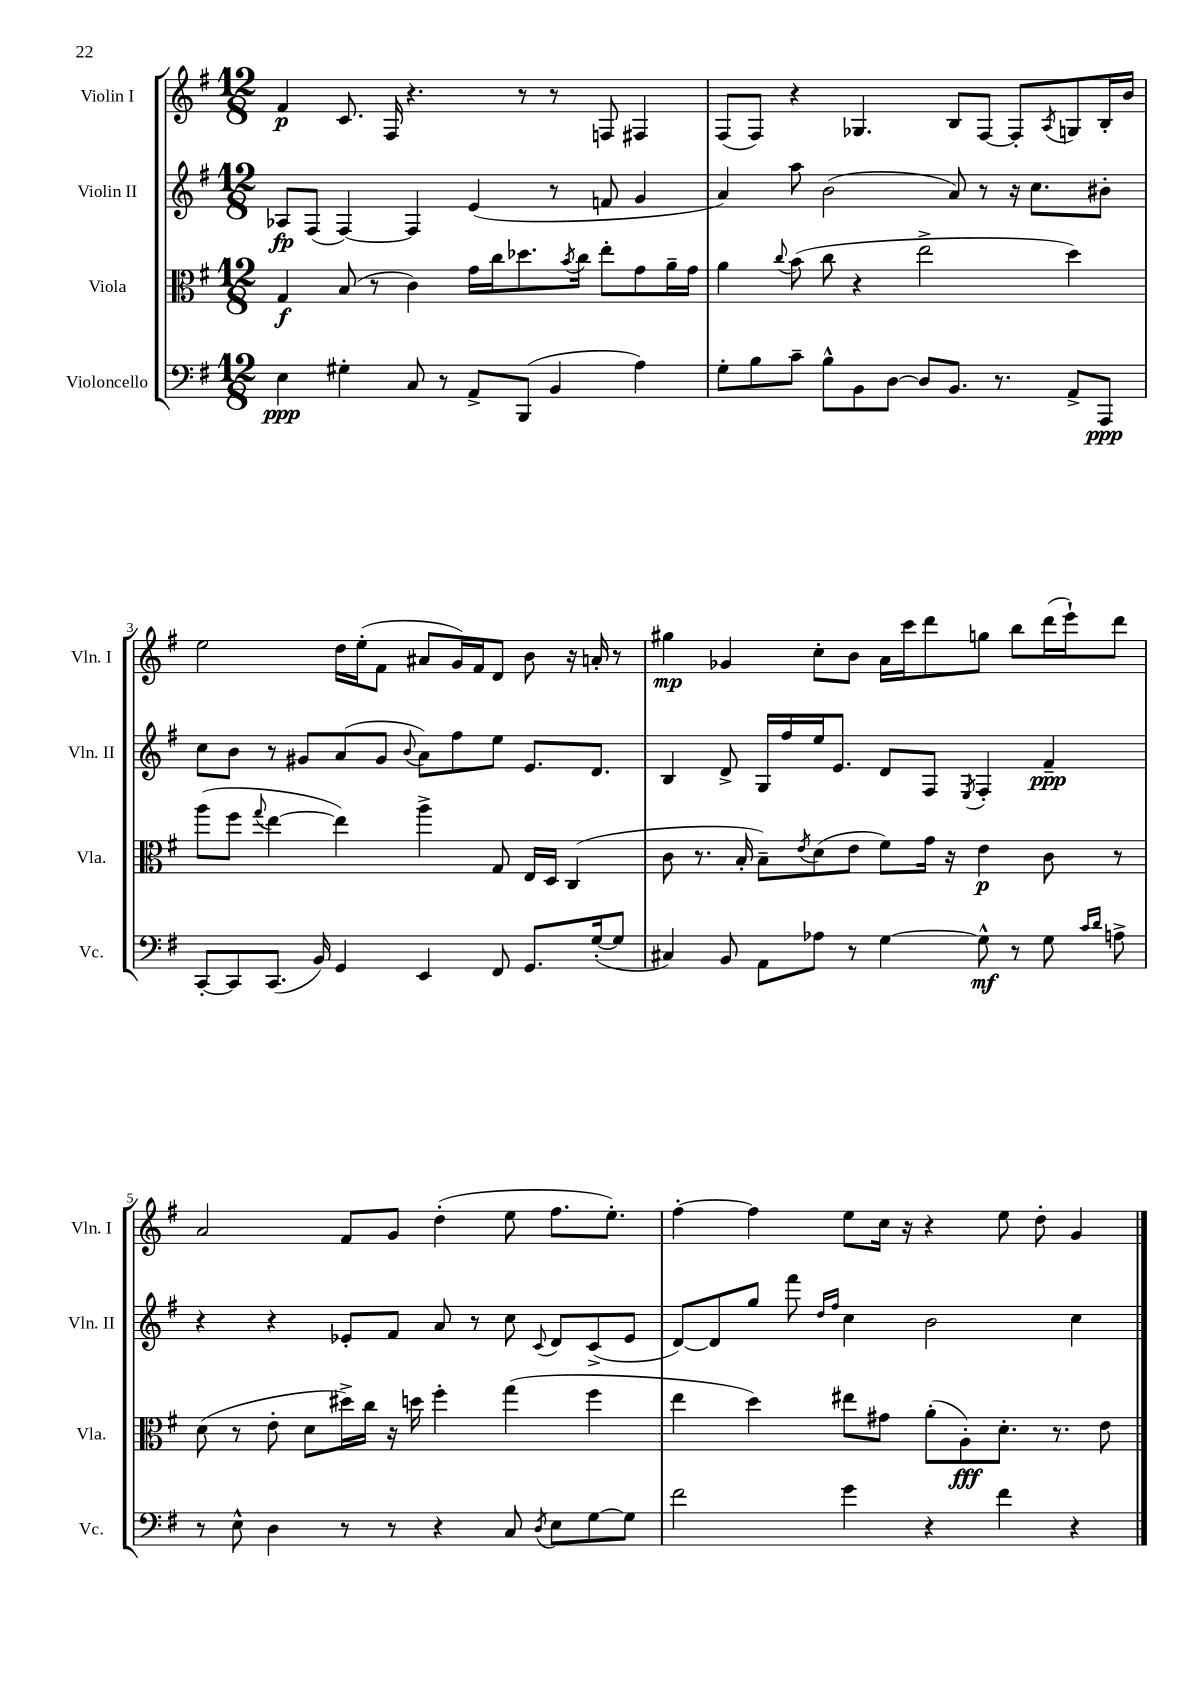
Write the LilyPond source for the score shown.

<<
\new StaffGroup <<
\new Staff = "s0" \with { instrumentName = "Violin I" shortInstrumentName = "Vln. I" } {
    \clef treble \key g \major \numericTimeSignature \time 12/8
    fis'4\p c'8. fis16 r4. r8 r8 f8 fis4 |
    fis8( fis8) r4 ges4. b8 fis8~ fis8-. \acciaccatura { a8 } g8 b16-. b'16 |
    e''2 d''16 e''16-.( fis'8 ais'8 g'16) fis'16 d'8 b'8 r16 a'16-. r8 |
    gis''4\mp ges'4 c''8-. b'8 a'16 c'''16 d'''8 g''8 b''8 d'''16( e'''16-!) d'''8 |
    a'2 fis'8 g'8 d''4-.( e''8 fis''8. e''8.-.) |
    fis''4~-. fis''4 e''8 c''16 r16 r4 e''8 d''8-. g'4 \bar "|." |
}
\new Staff = "s1" \with { instrumentName = "Violin II" shortInstrumentName = "Vln. II" } {
    \clef treble \key g \major \numericTimeSignature \time 12/8
    aes8\fp fis8( fis4~) fis4 e'4( r8 f'8 g'4 |
    a'4) a''8 b'2( a'8) r8 r16 c''8. bis'8-. |
    c''8 b'8 r8 gis'8 a'8( gis'8 \appoggiatura { b'8 } a'8) fis''8 e''8 e'8. d'8. |
    b4 d'8-> g16 fis''16 e''16 e'8. d'8 fis8 \acciaccatura { e8 } fis4-. fis'4--\ppp |
    r4 r4 ees'8-. fis'8 a'8 r8 c''8 \appoggiatura { c'8 } d'8 c'8->( ees'8 |
    d'8~) d'8 g''8 fis'''8 \grace { d''16 fis''16 } c''4 b'2 c''4 \bar "|." |
}
\new Staff = "s2" \with { instrumentName = "Viola" shortInstrumentName = "Vla." } {
    \clef alto \key g \major \numericTimeSignature \time 12/8
    g4\f b8( r8 c'4) g'16 c''16 des''8. \acciaccatura { b'8 } c''16 e''8-. g'8 a'16-- g'16 |
    a'4 \appoggiatura { c''8 } b'8( c''8 r4 e''2-> d''4) |
    a''8( fis''8 \appoggiatura { g''8 } e''4~ e''4) a''4-> g8 e16 d16 c4( |
    c'8 r8. b16-. b8--) \acciaccatura { e'8 } d'8( e'8 fis'8) g'16 r16 e'4\p c'8 r8 |
    d'8( r8 e'8-. d'8 dis''16->) c''16 r16 d''16 fis''4-. g''4( fis''4 |
    e''4 d''4) eis''8 gis'8 a'8-.( a8-.\fff) d'8.-. r8. e'8 \bar "|." |
}
\new Staff = "s3" \with { instrumentName = "Violoncello" shortInstrumentName = "Vc." } {
    \clef bass \key g \major \numericTimeSignature \time 12/8
    e4\ppp gis4-. c8 r8 a,8-> b,,8( b,4 a4) |
    g8-. b8 c'8-- b8-^ b,8 d8~ d8 b,8. r8. a,8-> a,,8\ppp |
    c,8~-. c,8 c,8.( b,16) g,4 e,4 fis,8 g,8. g16~-.( g8 |
    cis4) b,8 a,8 aes8 r8 g4~ g8-^\mf r8 g8 \grace { c'16 d'16 } a8-> |
    r8 e8-^ d4 r8 r8 r4 c8 \acciaccatura { d8 } e8 g8~ g8 |
    fis'2 g'4 r4 fis'4 r4 \bar "|." |
}
>>
>>
